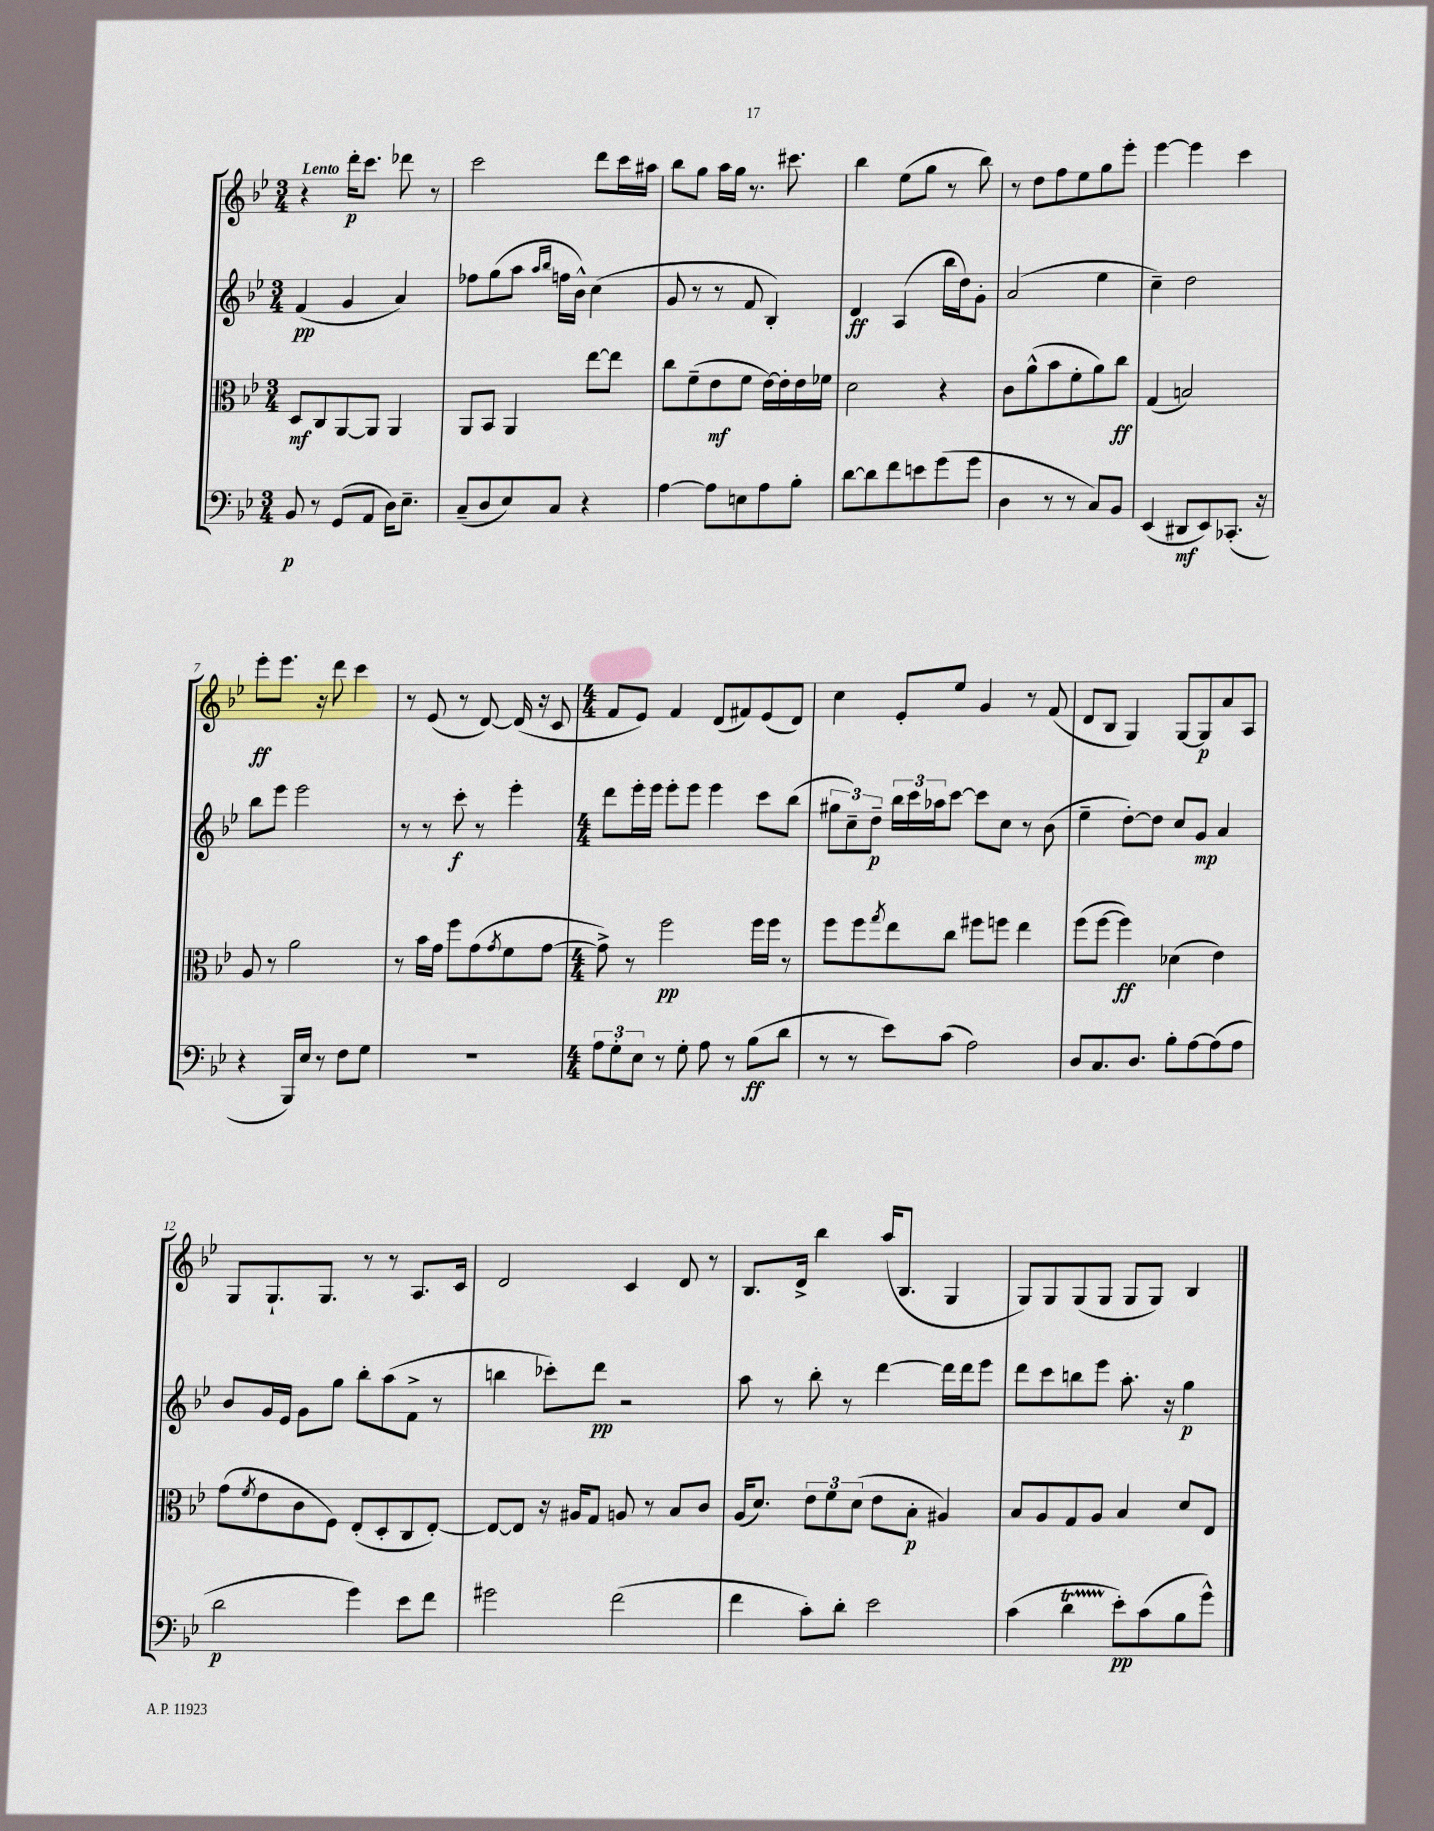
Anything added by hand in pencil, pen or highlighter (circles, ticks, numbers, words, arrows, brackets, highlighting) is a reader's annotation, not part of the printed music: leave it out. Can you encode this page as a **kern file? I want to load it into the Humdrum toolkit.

**kern	**kern	**kern	**kern
*staff4	*staff3	*staff2	*staff1
*clefF4	*clefC3	*clefG2	*clefG2
*k[b-e-]	*k[b-e-]	*k[b-e-]	*k[b-e-]
*M3/4	*M3/4	*M3/4	*M3/4
8BB-/	8D/L	(4f/	4r
8r	8C/	.	.
(8GG/L	[8AA/	4g/	16ddd'\LK
.	.	.	8.ccc\J
8AA/J	8AA/]J	.	.
16D\LK)	4AA/	4a/)	8ddd-\
8.E-~\J	.	.	.
.	.	.	8r
=	=	=	=
(8C~/L	8AA/L	8ff-\L	2ccc\
8D/	8BB-/J	(8gg\	.
8E-/)	4AA/	8aa\J	.
.	.	16qqaa/LL	.
.	.	16qqbb-/JJ	.
8C/J	.	16ff\LL	.
.	.	16b-^^\JJ)	.
4r	[8ee-\L	(4cc\	8ddd\L
.	8ee-\]J	.	16ccc\L
.	.	.	16aa#\JJ
=	=	=	=
[4A\	8cc\L	8g/	8bb-\L
.	(8f~\	8r	8gg\J
8A\]L	8e-\	8r	16aa\LL
.	.	.	16gg\JJ
8E\	8f\J	8f/	8.r
8A\	[16e-\LL)	4B-'/)	.
.	16e-'\]	.	8.ccc#\
8B-'\J	16e-\	.	.
.	16f-\JJ	.	.
=	=	=	=
[8d\L	2d\	4d/	4bb-\
8d\]	.	.	.
8f\	.	(4A/	(8ee-\L
8e\	.	.	8gg\J
(8g\	4r	16bb-\LL	8r
.	.	16dd\J)	.
8g\J	.	8g'\J	8bb-\)
=	=	=	=
4D\	8c\L	(2a/	8r
.	(8a^^\	.	8dd\L
8r	8b-\	.	8ff\
8r	8f'\	.	8ee-\
8C/L)	8a\)	4ee-\	8gg\
8BB-/J	8cc\J	.	8eee-'\J
=	=	=	=
(4EE-/	(4G/	4cc~\)	[4eee-\
8DD#/L	2B/)	2dd\	4eee-\]
8EE-/)	.	.	.
(8.CC-'/J	.	.	4ccc\
16r	.	.	.
=	=	=	=
4r	8A/	8bb-\L	8eee-'\L
.	8r	8eee-\J	8.eee-\J
16BBB-/LL)	2a\	2eee-\	.
16E-/JJ	.	.	16r
8r	.	.	8ddd\
8F\L	.	.	4ccc\
8G\J	.	.	.
=	=	=	=
2.r	8r	8r	8r
.	16b-\LL	8r	(8e-/
.	16g\JJ	.	.
.	8ff\L	8ccc'\	8r
.	(8g\	8r	[8d/)
.	8qg/	.	.
.	8f\	4eee-'\	(16d/]
.	.	.	16r
.	[8g\J	.	8c/
=	=	=	=
*M4/4	*M4/4	*M4/4	*M4/4
12A\L	8g^\])	8ddd\L	8f/L
12G'\	.	.	.
.	8r	16eee-'\L	8e-/J)
12E-\J	.	.	.
.	.	16eee-\JJ	.
8r	2ff\	8eee-'\L	4f/
8G'\	.	8eee-\J	.
8A\	.	4eee-\	(8d/L
8r	.	.	8f#/)
(8B-\L	16ff\LL	8ccc\L	(8e-/
.	16ff\JJ	.	.
8d\J	8r	(8bb-\J	8d/J)
=	=	=	=
8r	8ff\L	12gg#\L	4cc\
.	.	12cc~\)	.
8r	8ff\	.	.
.	.	12dd~\J	.
.	8qgg/	.	.
8e-\L)	8ee-\	24bb-\LL	8e-'/L
.	.	24ccc\	.
.	.	24aa-\J	.
(8c\J	8cc\J	[8ccc\J	8ee-/J
2A\)	8ff#\L	8ccc\]L	4g/
.	8ff\J	8cc\J	.
.	4ee-\	8r	8r
.	.	(8b-\	(8f/
=	=	=	=
8D/L	(8ff\L	4ee-~\	8d/L
8.C/	[8ff\J	.	8B-/J
.	4ff\])	[8dd'\L)	4G/)
8.D/J	.	.	.
.	.	8dd\]J	.
8B-'\L	(4d-\	8cc/L	[8G/L
[8A\	.	8g/J	8G/]
(8A\]	4e-\)	4a/	8a/
8A\J	.	.	8A/J
=	=	=	=
2d\	(8g\L	8b-/L	8G/L
.	8qf/	.	.
.	8e-\	16g/L	8.G`/
.	.	16e-/JJ	.
.	8c\	8g\L	.
.	.	.	8.G/J
.	8F\J)	8gg\J	.
4g\)	(8E-'/L	8bb-'\L	8r
.	8D'/	(8aa\	8r
8e-\L	8C/	8f^\J	8.A/L
8f\J	[8E-'/J)	8r	.
.	.	.	16c/Jk
=	=	=	=
2g#\	8E-/_L	4bb\	2d/
.	8E-/]J	.	.
.	16r	8ccc-'\L)	.
.	16A#/LK	.	.
.	8G/J	8ddd\J	.
(2f\	8A/	2r	4c/
.	8r	.	.
.	8B-/L	.	8d/
.	8c/J	.	8r
=	=	=	=
4f\	(16A/LK	8aa\	8.B-/L
.	8.d/J)	.	.
.	.	8r	.
.	.	.	16d^/Jk
8c'\L)	12e-\L	8bb-'\	4bb-\
.	12f\	.	.
8d'\J	.	8r	.
.	(12d\J	.	.
2e-\	8e-\L	[4ddd\	(16aa/LK
.	.	.	8.B-/J
.	8B-'\J	.	.
.	4A#/)	16ddd\]LL	4G/
.	.	16ddd\J	.
.	.	8eee-\J	.
=	=	=	=
(4c\	8B-/L	8ddd\L	8G/L)
.	8A/	8ccc\	8G/
4d\	8G/	8bb\	(8G/
.	8A/J	8eee-\J	8G/J
8e-'\L)	4B-/	8.aa'\	8G/L
(8c\	.	.	8G/J)
.	.	16r	.
8B-\	8d/L	4gg\	4B-/
8g^^\J)	8E-/J	.	.
==	==	==	==
*-	*-	*-	*-
